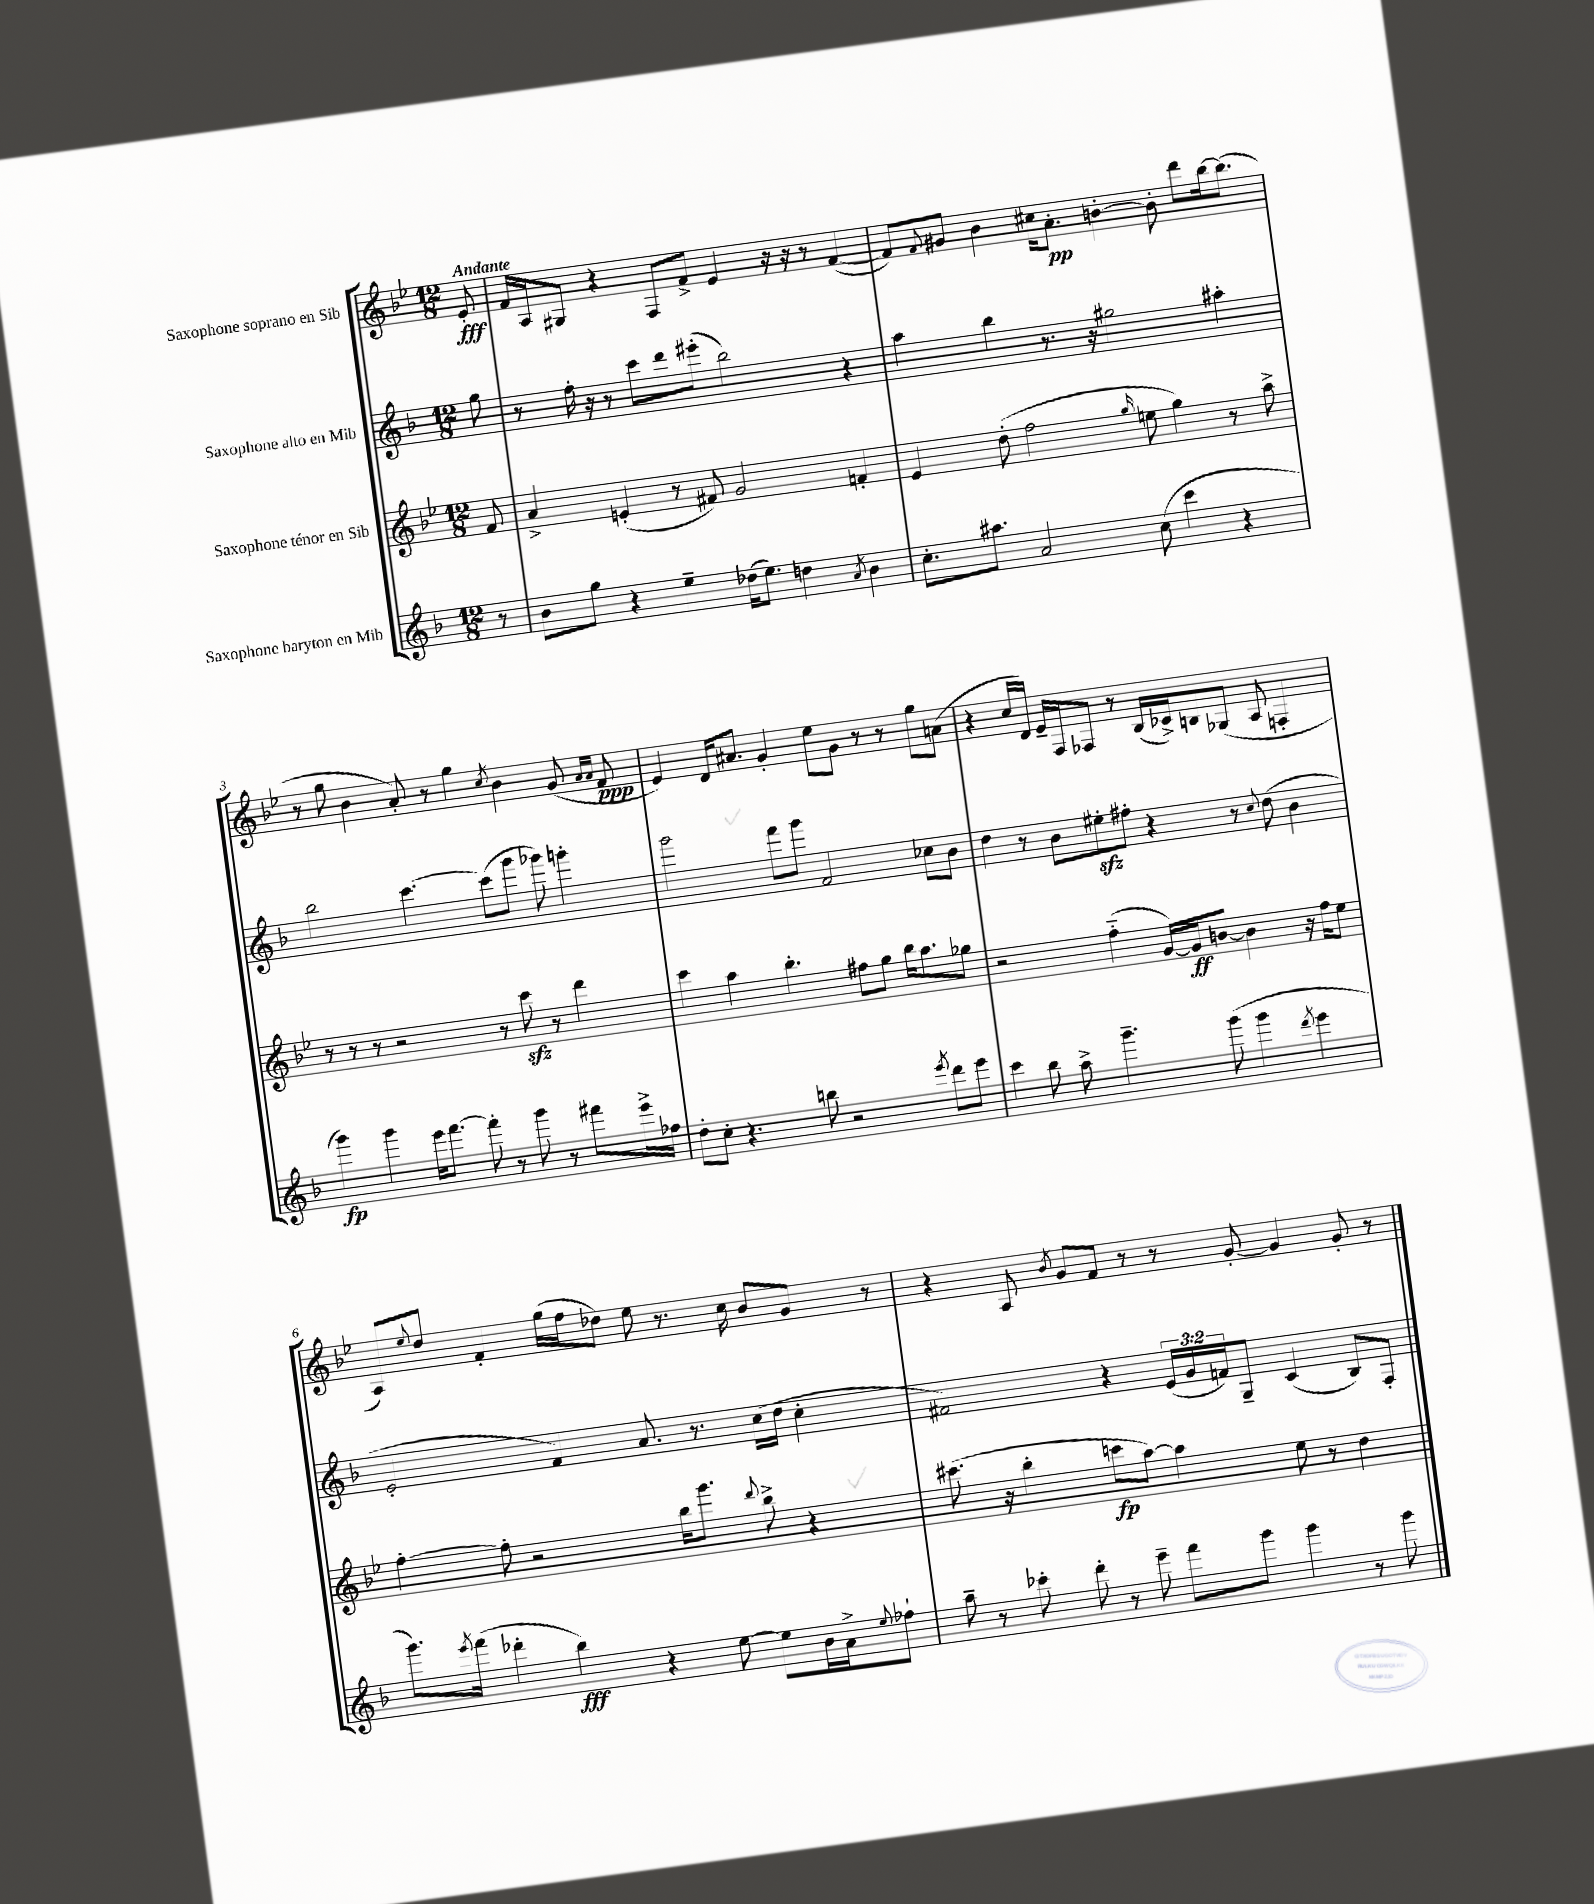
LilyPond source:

<<
\new StaffGroup <<
\new Staff = "s0" \with { instrumentName = "Saxophone soprano en Sib" } {
    \clef treble \key bes \major \numericTimeSignature \time 12/8 \partial 8 \tempo "Andante"
    ees'8-.\fff |
    f'16 a16 gis8 r4 f8 f'8-> ees'4 r16 r16 r8 f'4~( |
    f'8) \appoggiatura { f'8 } gis'8 bes'4 cis''16 a'8.-.\pp b'4~-. b'8-. d'''8 bes''16~ bes''8.( |
    r8 g''8 bes'4 a'8-.) r8 g''4 \acciaccatura { c''8 } bes'4 g'8( \grace { a'16 a'16 } f'8\ppp |
    ees'4) d'16 ais'8. g'4-. ees''8 g'8 r8 r8 g''8 a'8( |
    r4 c''16 d'16) ees'16-- f16 fes8 r8 bes16( ces'16->) b8 ges8( a8 f4-. |
    a8) \appoggiatura { ees''8 } d''8 f'4-. g''16( f''16 des''8) ees''8 r8. c''16 bes'8 g'8 r8 |
    r4 a8 \acciaccatura { bes'8 } g'8 f'8 r8 r8 g'8~-. g'4 g'8-. r8 \bar "|." |
}
\new Staff = "s1" \with { instrumentName = "Saxophone alto en Mib" } {
    \clef treble \key f \major \numericTimeSignature \time 12/8 \override Staff.TupletNumber.text = #tuplet-number::calc-fraction-text \partial 8
    g''8 |
    r8 f''16-. r16 r8 c'''8 d'''8 eis'''8-.( bes''2) r4 |
    a''4 bes''4 r8. r16 gis''2 ais''4-. |
    bes''2 c'''4.~ c'''8( g'''8 ges'''8) g'''4-. |
    g'''2 f'''8 g'''8 f'2 ces''8 bes'8 |
    d''4 r8 bes'8 eis''8-.\sfz fis''8-. r4 r8 \appoggiatura { c''8 } d''8( bes'4 |
    e'2-. f'4) a'8. r8. c''16( d''16 c''4-. |
    fis'2) r4 \tuplet 3/2 { e'16( g'16 f'16) } g8-- c'4( bes8) f8-. \bar "|." |
}
\new Staff = "s2" \with { instrumentName = "Saxophone ténor en Sib" } {
    \clef treble \key bes \major \numericTimeSignature \time 12/8 \partial 8
    f'8 |
    a'4-> e'4-.( r8 fis'8) g'2 f'4-. |
    ees'4 d''8-.( f''2 \grace { g''16 } e''8 g''4) r8 a''8-> |
    r8 r8 r8 r2 r8 c'''8\sfz r8 d'''4 |
    c'''4 a''4 bes''4.-. fis''8 g''8 bes''16 a''8. ges''8 |
    r2 f''4-_( g'16~) g'16\ff b'8~ b'4 r16 f''16 ees''8 |
    f''4~-. f''8-. r2 bes''16 g'''8. \appoggiatura { d'''8 } bes''8-> r4 |
    cis'''8.( r16 bes''4-. c'''8\fp a''8~) a''4 ees''8 r8 d''4 \bar "|." |
}
\new Staff = "s3" \with { instrumentName = "Saxophone baryton en Mib" } {
    \clef treble \key f \major \numericTimeSignature \time 12/8 \partial 8
    r8 |
    bes'8 g''8 r4 e''4-- des''16( e''8.) d''4 \acciaccatura { a'8 } bes'4 |
    c''8.-. ais''8. a'2 c''8( c'''4 r4 |
    g'''4\fp) g'''4 e'''16 f'''8.~ f'''8-. r8 g'''8 r8 fis'''8 e'''16-> fes''16 |
    d''8-. c''8-. r4. b''8 r2 \acciaccatura { e'''8 } d'''8 e'''8 |
    c'''4 bes''8 a''8-> g'''4.-- g'''8( g'''4 \acciaccatura { d'''8 } e'''4 |
    g'''8.) \acciaccatura { e'''8 } f'''16( des'''4-. bes''4\fff) r4 e''8~ e''8 bes'16 a'16-> \appoggiatura { e''8 } fes''8-! |
    a''8-- r8 ces'''8-. d'''8-. r8 e'''8-- f'''8 g'''8 g'''4 r8 g'''8 \bar "|." |
}
>>
>>
